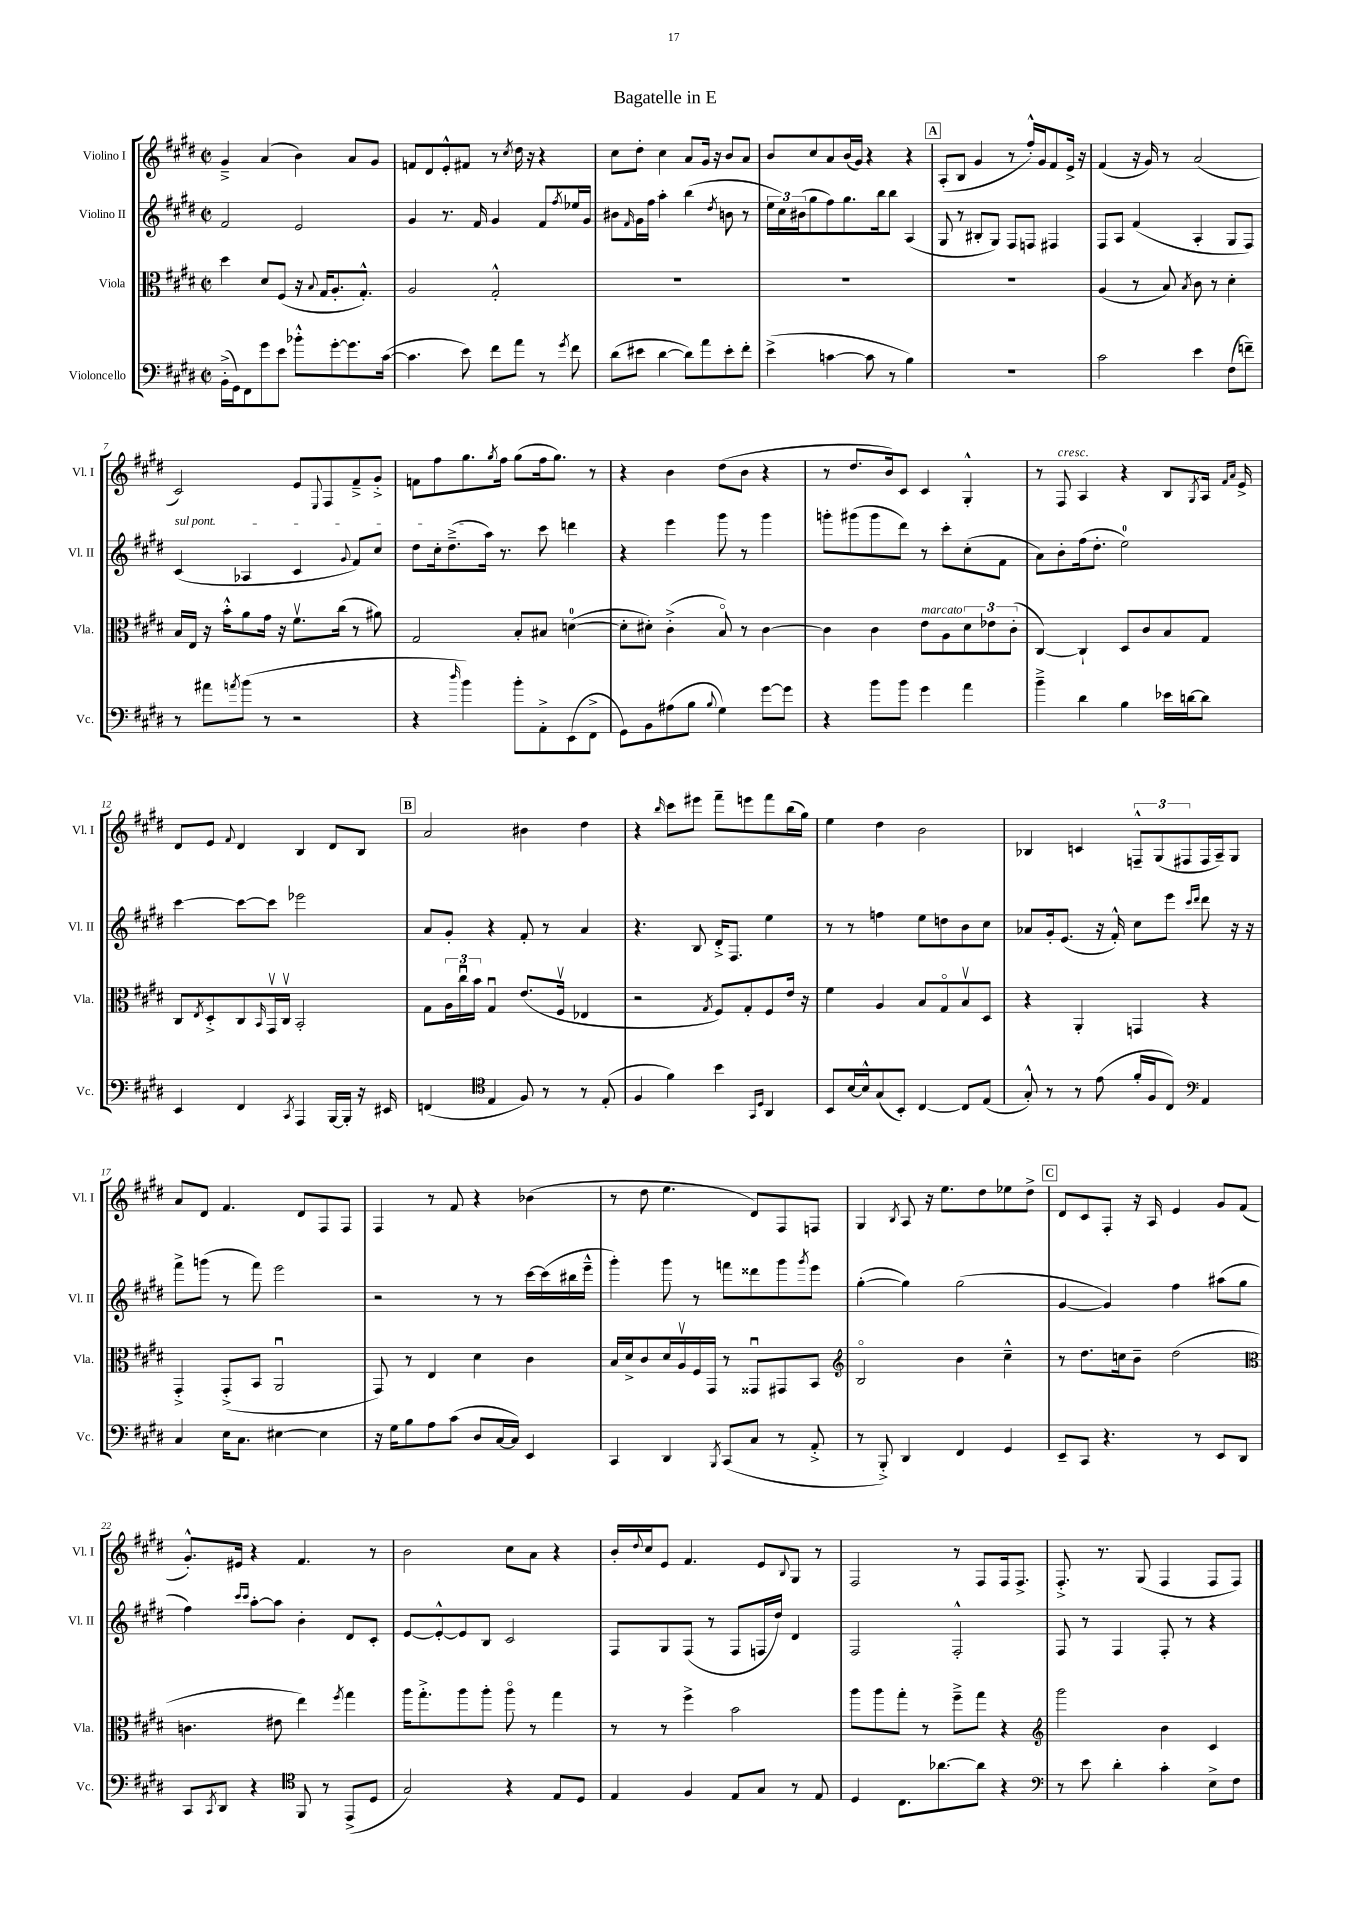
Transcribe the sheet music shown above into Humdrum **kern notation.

**kern	**kern	**kern	**kern
*staff4	*staff3	*staff2	*staff1
*clefF4	*clefC3	*clefG2	*clefG2
*k[f#c#g#d#]	*k[f#c#g#d#]	*k[f#c#g#d#]	*k[f#c#g#d#]
*M2/2	*M2/2	*M2/2	*M2/2
*met(c|)	*met(c|)	*met(c|)	*met(c|)
(16BB'^\LL	4dd#\	2f#/	4g#~^/
16GG#\J)	.	.	.
8FF#\	.	.	.
8g#\	8d#/L	.	(4a/
8e\J	(8F#/J	.	.
8b-'^^\L	16r	2e/	4b\)
.	8qqB/	.	.
.	16G#/LK	.	.
[8g#'\	8.A'/	.	.
8.g#\]	.	.	8a/L
.	8.G#'^^/J)	.	.
.	.	.	8g#/J
([16c#\Jk	.	.	.
=	=	=	=
4.c#\]	2A/	4g#/	8f/L
.	.	.	8d#/
.	.	8.r	8e'^^/
8e\)	.	.	8f#/J
.	.	16f#/	.
8f#\L	2G#'^^/	4g#/	8r
.	.	.	8qcc#/
8a\J	.	.	16dd#\
.	.	.	16r
8r	.	8f#/L	4r
8qg#/	.	8qff#/	.
8f#\	.	16ee-/L	.
.	.	16g#/JJ	.
=	=	=	=
(8d#\L	1r	8b#\L	8cc#\L
.	.	16qqf#/	.
8e#\J	.	16g#\L	8dd#'\J
.	.	16ff#\JJ	.
[4d#\	.	4aa'\	4cc#\
8d#\]L)	.	(4bb\	8a/L
8a\	.	.	16g#/Jk
.	.	.	16r
.	.	8qdd#/	.
8e#'\	.	8b\	8b/L
8f#'\J	.	8r	8a/J
=	=	=	=
(4e^\	1r	24ee\LL	8b/L
.	.	24cc#\)	.
.	.	(24b#\J	.
.	.	8gg#\	8cc#/
[4c\	.	8ff#\)	8a/
.	.	8.gg#\	(16b/L
.	.	.	16g#/JJ)
8c\]	.	.	4r
.	.	16bb\k	.
8r	.	8bb\J	.
4B\)	.	(4A/	4r
=	=	=	=
1r	1r	8G#/	(8A'/L
.	.	8r	8B/J
.	.	8B#'/L	4g#/
.	.	8G#/J)	.
.	.	8F#/L	8r
.	.	8F/J	16ff#'^^/LL)
.	.	.	16g#/J
.	.	4F#/	8f#/
.	.	.	16e^/Jk
.	.	.	16r
=	=	=	=
2c#\	(4A/	8F#/L	(4f#/
.	.	8A/J	.
.	8r	(4f#/	16r
.	.	.	16g#/)
.	8B/)	.	8r
.	8qB/	.	.
4e\	8c#\	4A'/	(2a/
.	8r	.	.
(8F#\L	4d#'\	8G#/L	.
8f~\J)	.	8F#/J)	.
=	=	=	=
8r	16B/LL	(4c#/	2c#/)
.	16E/JJ	.	.
8a#\L	16r	.	.
.	16b'^^\LK	.	.
8qa/	.	.	.
(8b\J	8a\	4A-/	.
8r	16g#\Jk	.	.
.	16r	.	.
2r	8.f#v\L	4c#/	8e/L
.	.	.	8qqE/
.	.	.	8F#/
.	(16cc#\Jk	.	.
.	.	8qqg#/	.
.	8r	8f#/L)	8f#~^/
.	8a#\)	8cc#/J	8g#'^/J
=	=	=	=
4r	2G#/	8dd#\L	8f\L
.	.	16cc#'\k	8ff#\
.	.	(8.dd#~^\	.
16qqdd#/	.	.	.
4b\)	.	.	8.gg#\
.	.	16aa\Jk)	.
.	.	.	8qgg#/
.	.	8.r	16ff#\Jk
8b'\L	8B'/L	.	(8gg#\L
8AA'^\	8B#/J	8ccc#\	16ff#\k
.	.	.	8.gg#\J)
(8EE\	([4d\	4ddd\	.
8FF#^\J	.	.	8r
=	=	=	=
8GG#\L)	8d'\]L	4r	4r
8BB\	8d#'\J)	.	.
(8A#\	(4c#'^\	4eee\	4b\
8B\J	.	.	.
8qqB/	.	.	.
4G#\)	8Bo/)	8ggg#\	(8dd#\L
.	8r	8r	8b\J
[8g#\L	[4c#\	4ggg#\	4r
8g#\]J	.	.	.
=	=	=	=
4r	4c#\]	8ggg'\L	8r
.	.	(8ggg#\	8.dd#/L
8b\L	4c#\	8ggg#\	.
.	.	.	16b/k)
8b\J	.	8ddd#\J)	8c#/J
4g#\	8e\L	8r	4c#/
.	8A\	8ccc#'\L	.
4a\	12d#\	(8cc#'\	4G#'^^/
.	12e-\	.	.
.	.	8f#\J	.
.	(12c#'\J	.	.
=	=	=	=
4b~^\	[4C#/)	8a\L)	8r
.	.	8b'\	8F#/
4d#\	4C#`/]	(16ff#\k	4A/
.	.	8.dd#'\J	.
4B\	8D#/L	2ee\)	4r
.	8c#/	.	.
16e-\LL	8B/	.	8B/L
[16d\J	.	.	.
.	.	.	8qG#/
8d\]J	8G#/J	.	16A/Jk
.	.	.	16qqf#/LL
.	.	.	16qqa/JJ
.	.	.	16e^/
=	=	=	=
4EE/	8C#/L	[4ccc#\	8d#/L
.	8qE/	.	.
.	8D#'^/	.	8e/J
.	.	.	8qqf#/
4FF#/	8C#/	8ccc#\_L	4d#/
.	16qqBB/	.	.
.	16GG#v/L	8ccc#\]J	.
.	16C#v/JJ	.	.
8qCC#/	.	.	.
4AAA/	2BB'/	2eee-\	4B/
[16BBB/LL	.	.	8d#/L
16BBB'/]JJ	.	.	.
16r	.	.	8B/J
16EE#/	.	.	.
=	=	=	=
(4FF/	8G#\L	8a/L	2a/
.	24A\L	8g#'/J	.
.	24cc#u\	.	.
.	24b\JJ	.	.
*clefC4	*	*	*
4E/	4G#u/	4r	.
8F#/)	(8.e/L	8f#'/	4b#\
8r	.	8r	.
.	16F#v/Jk	.	.
8r	4E-/	4a/	4dd#\
(8E'/	.	.	.
=	=	=	=
4F#/	2r	4.r	4r
.	.	.	16qqbb/
4f#\)	.	.	8ccc#\L
.	.	8B/	8eee#\J
.	8qG#/	.	.
4b\	8F#/L)	16d#'^/LK	8fff#~\L
.	.	8.F#/J	.
.	8G#'/	.	8eee\
16qqGG#/LL	.	.	.
16qqD#/JJ	.	.	.
4AA/	8F#/	4ee\	8fff#\
.	16e/Jk	.	(16bb\L
.	16r	.	16gg#\JJ)
=	=	=	=
8BB/L	4f#\	8r	4ee\
[16B/L	.	8r	.
16B^^/]J	.	.	.
(8G#/	4A/	4ff\	4dd#\
8BB'/J)	.	.	.
[4C#/	8B/L	8ee\L	2b\
.	8G#o/	8dd\	.
8C#/]L	8Bv/	8b\	.
(8E/J	8D#/J	8cc#\J	.
=	=	=	=
8G#'^^/)	4r	8a-/L	4B-/
8r	.	16g#'/k	.
.	.	(8.e/J	.
8r	4AA'/	.	4c/
(8e\	.	16r	.
.	.	16f#'^^/)	.
16f#'/LL	4GG/	8cc#\L	12F~^^/L
16F#/J	.	.	.
.	.	.	(12G#/
8C#/J)	.	8eee\J	.
.	.	.	12F#/
*clefF4	*	*	*
.	.	16qqccc#/LL	.
.	.	16qqddd#/JJ	.
4AA/	4r	8ddd#\	16F#/L
.	.	.	16A~/J)
.	.	16r	8G#/J
.	.	16r	.
=	=	=	=
4C#/	4GG#'^/	8fff#^\L	8a/L
.	.	(8ggg\J	8d#/J
16E\LK	(8GG#'^/L	8r	4.f#/
8.C#\J	.	.	.
.	8BB/J	8fff#\)	.
[4E#\	2AAu/	2eee\	.
.	.	.	8d#/L
4E#\]	.	.	8F#/
.	.	.	8F#/J
=	=	=	=
16r	8GG#/)	2r	4F#/
16G#\LK	.	.	.
8B\	8r	.	.
8A\	4E/	.	8r
(8c#\J	.	.	8f#/
8D#/L	4d#\	8r	4r
[16C#/L	.	8r	.
16C#/]JJ)	.	.	.
4EE/	4c#\	[16ccc#\LL	(4b-\
.	.	(16ccc#\]	.
.	.	16bb#\	.
.	.	16eee~^^\JJ	.
=	=	=	=
4CC#/	16B/LL	4ggg#'\)	8r
.	16d#^/J	.	.
.	8c#/	.	8dd#\
4DD#/	16d#/L	8ggg#\	4.ee\
.	16Av/	.	.
.	16F#/	8r	.
.	16GG#/JJ	.	.
8qBBB/	.	.	.
(8CC#/L	8r	8fff\L	.
8C#/J	8GG##u/L	8ddd##\	8d#/L)
8r	8GG#/	8ggg#\	8F#/
.	.	8qggg#/	.
8AA'^/	8BB/J	8eee\J	8F/J
=	=	=	=
*	*clefG2	*	*
8r	2Bo/	([4gg#'\	4G#/
8BBB'^/)	.	.	.
.	.	.	8qB/
4DD#/	.	4gg#\])	8A/
.	.	.	16r
.	.	.	8.ee\L
4FF#/	4b\	(2gg#\	.
.	.	.	8dd#\
4GG#/	4cc#~^^\	.	8ee-\
.	.	.	8dd#^\J
=	=	=	=
8EE~/L	8r	[4g#/	8d#/L
8CC#/J	8.dd#\L	.	8c#/
4.r	.	4g#/])	8F#'/J
.	16cc\k	.	.
.	8b~\J	.	16r
.	.	.	16A/
.	(2dd#\	4ff#\	4e/
8r	.	.	.
8EE/L	.	(8aa#\L	8g#/L
8DD#/J	.	8gg#\J	(8f#/J
=	=	=	=
*	*clefC3	*	*
8CC#/L	4.c\	4ff#\)	8.g#'^^/L)
8qCC#/	.	.	.
8DD#/J	.	.	.
.	.	.	16e#/Jk
.	.	16qqccc#/LL	.
.	.	16qqccc#/JJ	.
4r	.	[8aa'\L	4r
.	8e#\	8aa\]J	.
*clefC4	*	*	*
8FF#/	4ee\)	4b'\	4.f#/
8r	.	.	.
.	8qff#/	.	.
(8EE^/L	4gg#\	8d#/L	.
8D#/J	.	8c#'/J	8r
=	=	=	=
2G#/)	16aa\LK	[8e/L	2b\
.	8.gg#'^\	.	.
.	.	8e'^^/_	.
.	8aa\	8e/]	.
.	8aa'\J	8B/J	.
4r	8aao\	2c#/	8cc#\L
.	8r	.	8a\J
8E/L	4gg#\	.	4r
8D#/J	.	.	.
=	=	=	=
4E/	8r	8F#/L	16b'/LL
.	.	.	8qqdd#/
.	.	.	16cc#/J
.	8r	8G#/	8e/J
4F#/	4ff#^\	(8F#/J	4.f#/
.	.	8r	.
8E/L	2b\	8F#/L	.
8G#/J	.	16F/L	8e/L
.	.	16dd#/JJ)	.
.	.	.	8qqB/
8r	.	4d#/	8G#/J
8E/	.	.	8r
=	=	=	=
4D#/	8aa\L	2F#/	2F#/
.	8aa\	.	.
8.C#\L	8gg#'\J	.	.
.	8r	.	.
[8.a-\	.	.	.
.	8ff#~^\L	2F#'^^/	8r
8a-\]J	8gg#\J	.	8F#/L
4r	4r	.	16F#/k
.	.	.	8.F#^/J
=	=	=	=
*clefF4	*clefG2	*	*
8r	2ggg#\	8F#/	8.F#'^/
8e\	.	8r	.
.	.	.	8.r
4d#'\	.	4F#/	.
.	.	.	(8G#/
4c#'\	4b\	8F#'/	4F#/
.	.	8r	.
8E^\L	4c#/	4r	8F#/L
8F#\J	.	.	8F#/J)
==	==	==	==
*-	*-	*-	*-
